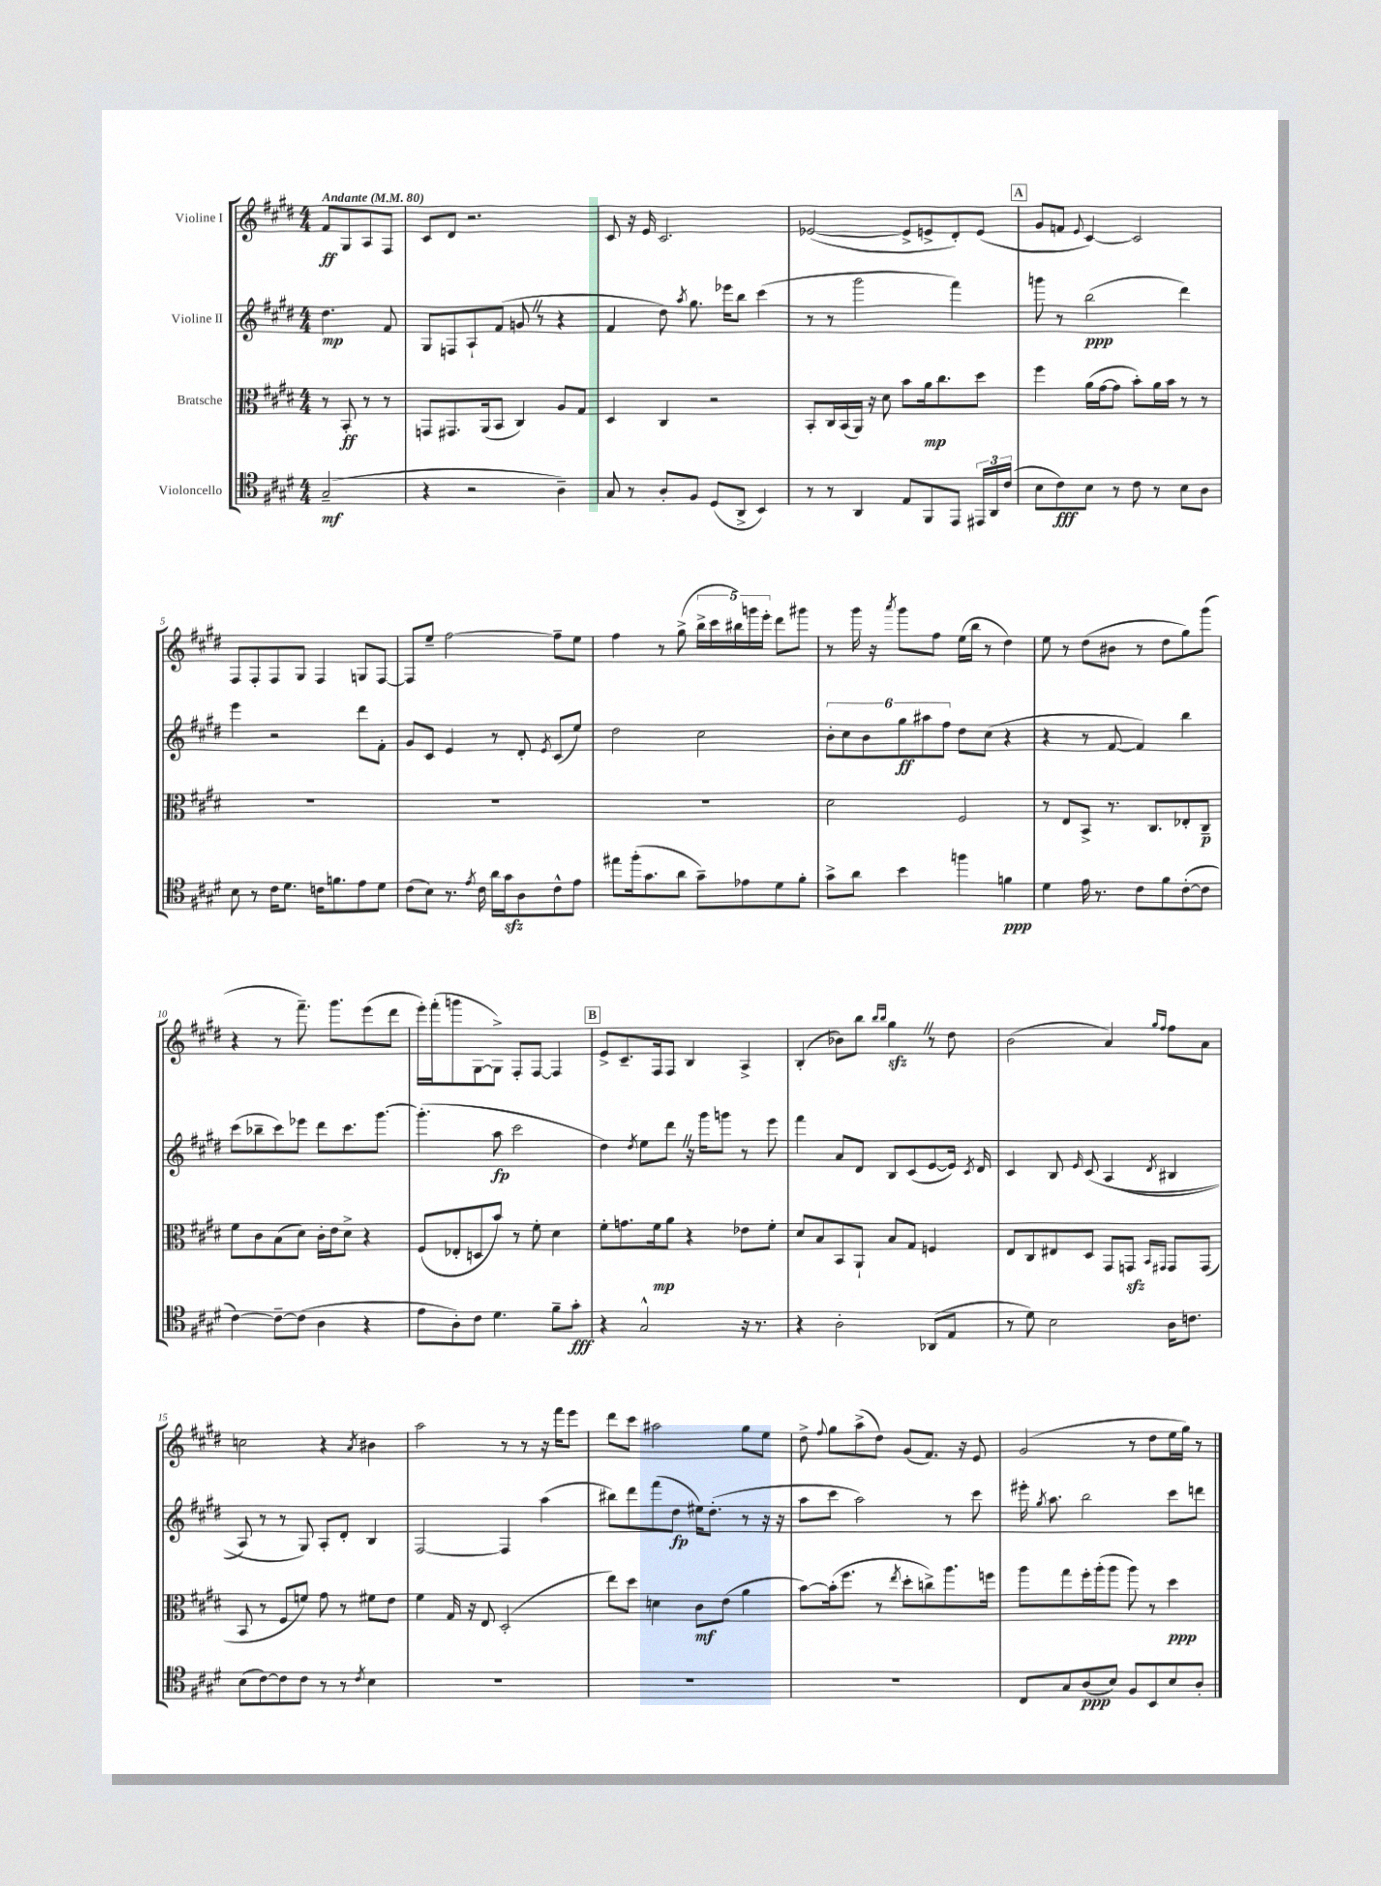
<<
\new StaffGroup <<
\new Staff = "s0" \with { instrumentName = "Violine I" } {
    \clef treble \key e \major \numericTimeSignature \time 4/4 \partial 2 \tempo "Andante" 4 = 80
    \autoBeamOff fis'8[\ff gis8 a8 fis8] |
    cis'8[ dis'8] r2. |
    cis'8 r16 e'16 cis'2. |
    ees'2~( ees'8[-> e'8-> dis'8-.) e'8]( |
    \mark \markup { \box "A" } gis'8[ f'8] \appoggiatura { e'8 } cis'4~) cis'2 |
    fis8[ fis8-. fis8 gis8] fis4 g8[ fis8]~ |
    fis8[ e''8]-- fis''2~ fis''8[-- e''8] |
    fis''4 r8 gis''8->( \tuplet 5/4 { b''16[-> cis'''16 bis''16) g'''16 e'''16]-. } dis'''8[ gis'''8] |
    r8 gis'''16 r16 \acciaccatura { a'''8 } gis'''8[ fis''8] e''16[( b''16] r8 dis''4) |
    e''8 r8 dis''8[( bis'8] r8 dis''8[ gis''8) gis'''8]( |
    r4 r8 fis'''8.--) gis'''8.[ e'''8( dis'''8] |
    e'''16[-.) fis'''16-.( g'''8 gis8~ gis8]->) fis8[-. fis8]~ fis4 |
    \mark \markup { \box "B" } e'8[-> cis'8.-- fis16 fis8] b4 a4-> |
    b4-.( bes'8[) b''8] \grace { b''16[ b''16] } gis''4\sfz \once \override BreathingSign.text = \markup { \musicglyph "scripts.caesura.straight" } \breathe r8 dis''8 |
    b'2( a'4) \grace { gis''16[ fis''16] } fis''8[ a'8] |
    c''2 r4 \acciaccatura { a'8 } bis'4 |
    a''2 r8 r8 r16 fis'''16[ e'''8] |
    dis'''8[ cis'''8] ais''2 gis''8[ e''8] |
    dis''8-> \appoggiatura { fis''8 } gis''8[ a''8->( dis''8]) gis'8[( fis'8.]) r16 e'8 |
    gis'2( r8 dis''8[ e''16 gis''16]) r8 \bar "|." |
}
\new Staff = "s1" \with { instrumentName = "Violine II" } {
    \clef treble \key e \major \numericTimeSignature \time 4/4 \partial 2
    \autoBeamOff dis''4.\mp fis'8 |
    gis8[ f8 a8-! fis'8]( g'8 \once \override BreathingSign.text = \markup { \musicglyph "scripts.caesura.straight" } \breathe r8 r4 |
    fis'4 dis''8) \acciaccatura { a''8 } gis''8. ees'''16[ b''8] cis'''4( |
    r8 r8 gis'''2 fis'''4) |
    \mark \markup { \box "A" } g'''8 r8 b''2\ppp( dis'''4) |
    e'''4 r2 dis'''8[ fis'8]-. |
    gis'8[ cis'8] e'4 r8 dis'8-. \acciaccatura { e'8 } cis'8[( e''8]) |
    dis''2 cis''2 |
    \tuplet 6/4 { b'8[-. cis''8 b'8 gis''8\ff ais''8 fis''8] } dis''8[ cis''8]( r4 |
    r4 r8 fis'8~ fis'4) b''4 |
    cis'''8[( bes''8-- cis'''8) ees'''8] dis'''8[ cis'''8. gis'''8.]~ |
    gis'''4.-.( a''8\fp cis'''2 |
    \mark \markup { \box "B" } dis''4) \acciaccatura { dis''8 } e''8[ dis'''8] \once \override BreathingSign.text = \markup { \musicglyph "scripts.caesura.straight" } \breathe r16 gis'''16[ g'''8] r8 e'''8 |
    fis'''4 a'8[ dis'8] b8[ cis'8( e'8~ e'16]) \acciaccatura { cis'8 } dis'16 |
    cis'4 b8 \grace { e'16 } cis'8\( a4( \acciaccatura { dis'8 } bis4 |
    a8) r8 r8 gis8\) a8[-. dis'8]-. b4 |
    fis2~ fis4 a''4( |
    bis''8[) dis'''8 fis'''8( dis''8]\fp eis''16[) dis''8.]-.( r8 r16 r16 |
    a''8[ cis'''8] a''2) r8 cis'''8 |
    eis'''16-. \acciaccatura { gis''8 } a''8. b''2 cis'''8[ d'''8] \bar "|." |
}
\new Staff = "s2" \with { instrumentName = "Bratsche" } {
    \clef alto \key e \major \numericTimeSignature \time 4/4 \partial 2
    \autoBeamOff r8 b,8-.\ff r8 r8 |
    g,8[ gis,8. a,16( b,8] cis4) a8[ gis8] |
    dis4 cis4 r2 |
    b,8[-. cis16 b,16( a,16]) r16 dis'8 b'8[ a'16\mp cis''8. dis''8] |
    \mark \markup { \box "A" } fis''4 a'16[( gis'16~ gis'8] b'8[-.) a'16 b'16] r8 r8 |
    R1 |
    R1 |
    R1 |
    dis'2 fis2 |
    r8 e8[ b,8]-> r8. cis8.[ ees8-. cis8]--\p |
    fis'8[ cis'8 b8( dis'8]) cis'16[-. e'16 dis'8]-> r4 |
    fis8[( ees8-. d8 b'8]) r8 fis'8-. dis'4 |
    \mark \markup { \box "B" } fis'8[-. g'8. fis'16\mp a'8] r4 ees'8[ fis'8]-. |
    dis'8[ b8 b,8 a,8]-! b8[ gis8] f4 |
    e8[ cis8 eis8 dis8] gis,8[ g,8]\sfz \grace { b,16[ gis,16] } gis,8[ gis,8]( |
    b,8 r8 fis8[ f'8]) gis'8 r8 fis'8[ e'8] |
    fis'4 gis16 r16 e8 dis2-.( |
    e''8[) dis''8] d'4 cis'8[\mf e'8]( a'4 |
    b'8[~) b'16-.( fis''8.] r8 \acciaccatura { e''8 } dis''8[-. c''8->) a''8. f''16] |
    a''8[ gis''8 fis''16-. a''16-.( a''8] a''8) r8 dis''4\ppp \bar "|." |
}
\new Staff = "s3" \with { instrumentName = "Violoncello" } {
    \clef tenor \key e \major \numericTimeSignature \time 4/4 \partial 2
    \autoBeamOff gis2--\mf( |
    r4 r2 a4--) |
    gis8 r8 a8[-. fis8] dis8[( a,8]-> b,4) |
    r8 r8 a,4 e8[ fis,8 e,8] \tuplet 3/2 { eis,16[ a,16 cis'16]( } |
    \mark \markup { \box "A" } b8[ cis'8\fff) b8] r8 cis'8 r8 b8[ a8] |
    b8 r8 cis'16[ dis'8.] c'16[ f'8. e'8 dis'8] |
    cis'8[( b8]) r8. \acciaccatura { e'8 } cis'16 a'16[ gis'16\sfz a8 cis'8-^ e'8] |
    eis''8[ fis''16-.( gis'8. a'8] gis'8[--) ees'8 dis'8 fis'8]-. |
    gis'8[-> a'8] b'4 f''4 f'4\ppp |
    dis'4 e'16 r8. cis'8[ fis'8 cis'8~-.( cis'8] |
    cis'4~) cis'8[~-- cis'8]( a4 r4 |
    e'8[ a8-.) cis'8] dis'4. fis'8[-- gis'8]-.\fff |
    \mark \markup { \box "B" } r4 gis2-^ r16 r8. |
    r4 a2-. aes,8[( e8] |
    r8 dis'8) b2 a16[ c'8.] |
    b8[( cis'8~) cis'8 cis'8] r8 r8 \acciaccatura { cis'8 } b4 |
    R1 |
    R1 |
    R1 |
    cis8[ gis8 a8\ppp( b8]) fis8[ b,8 b8 a8]-. \bar "|." |
}
>>
>>
